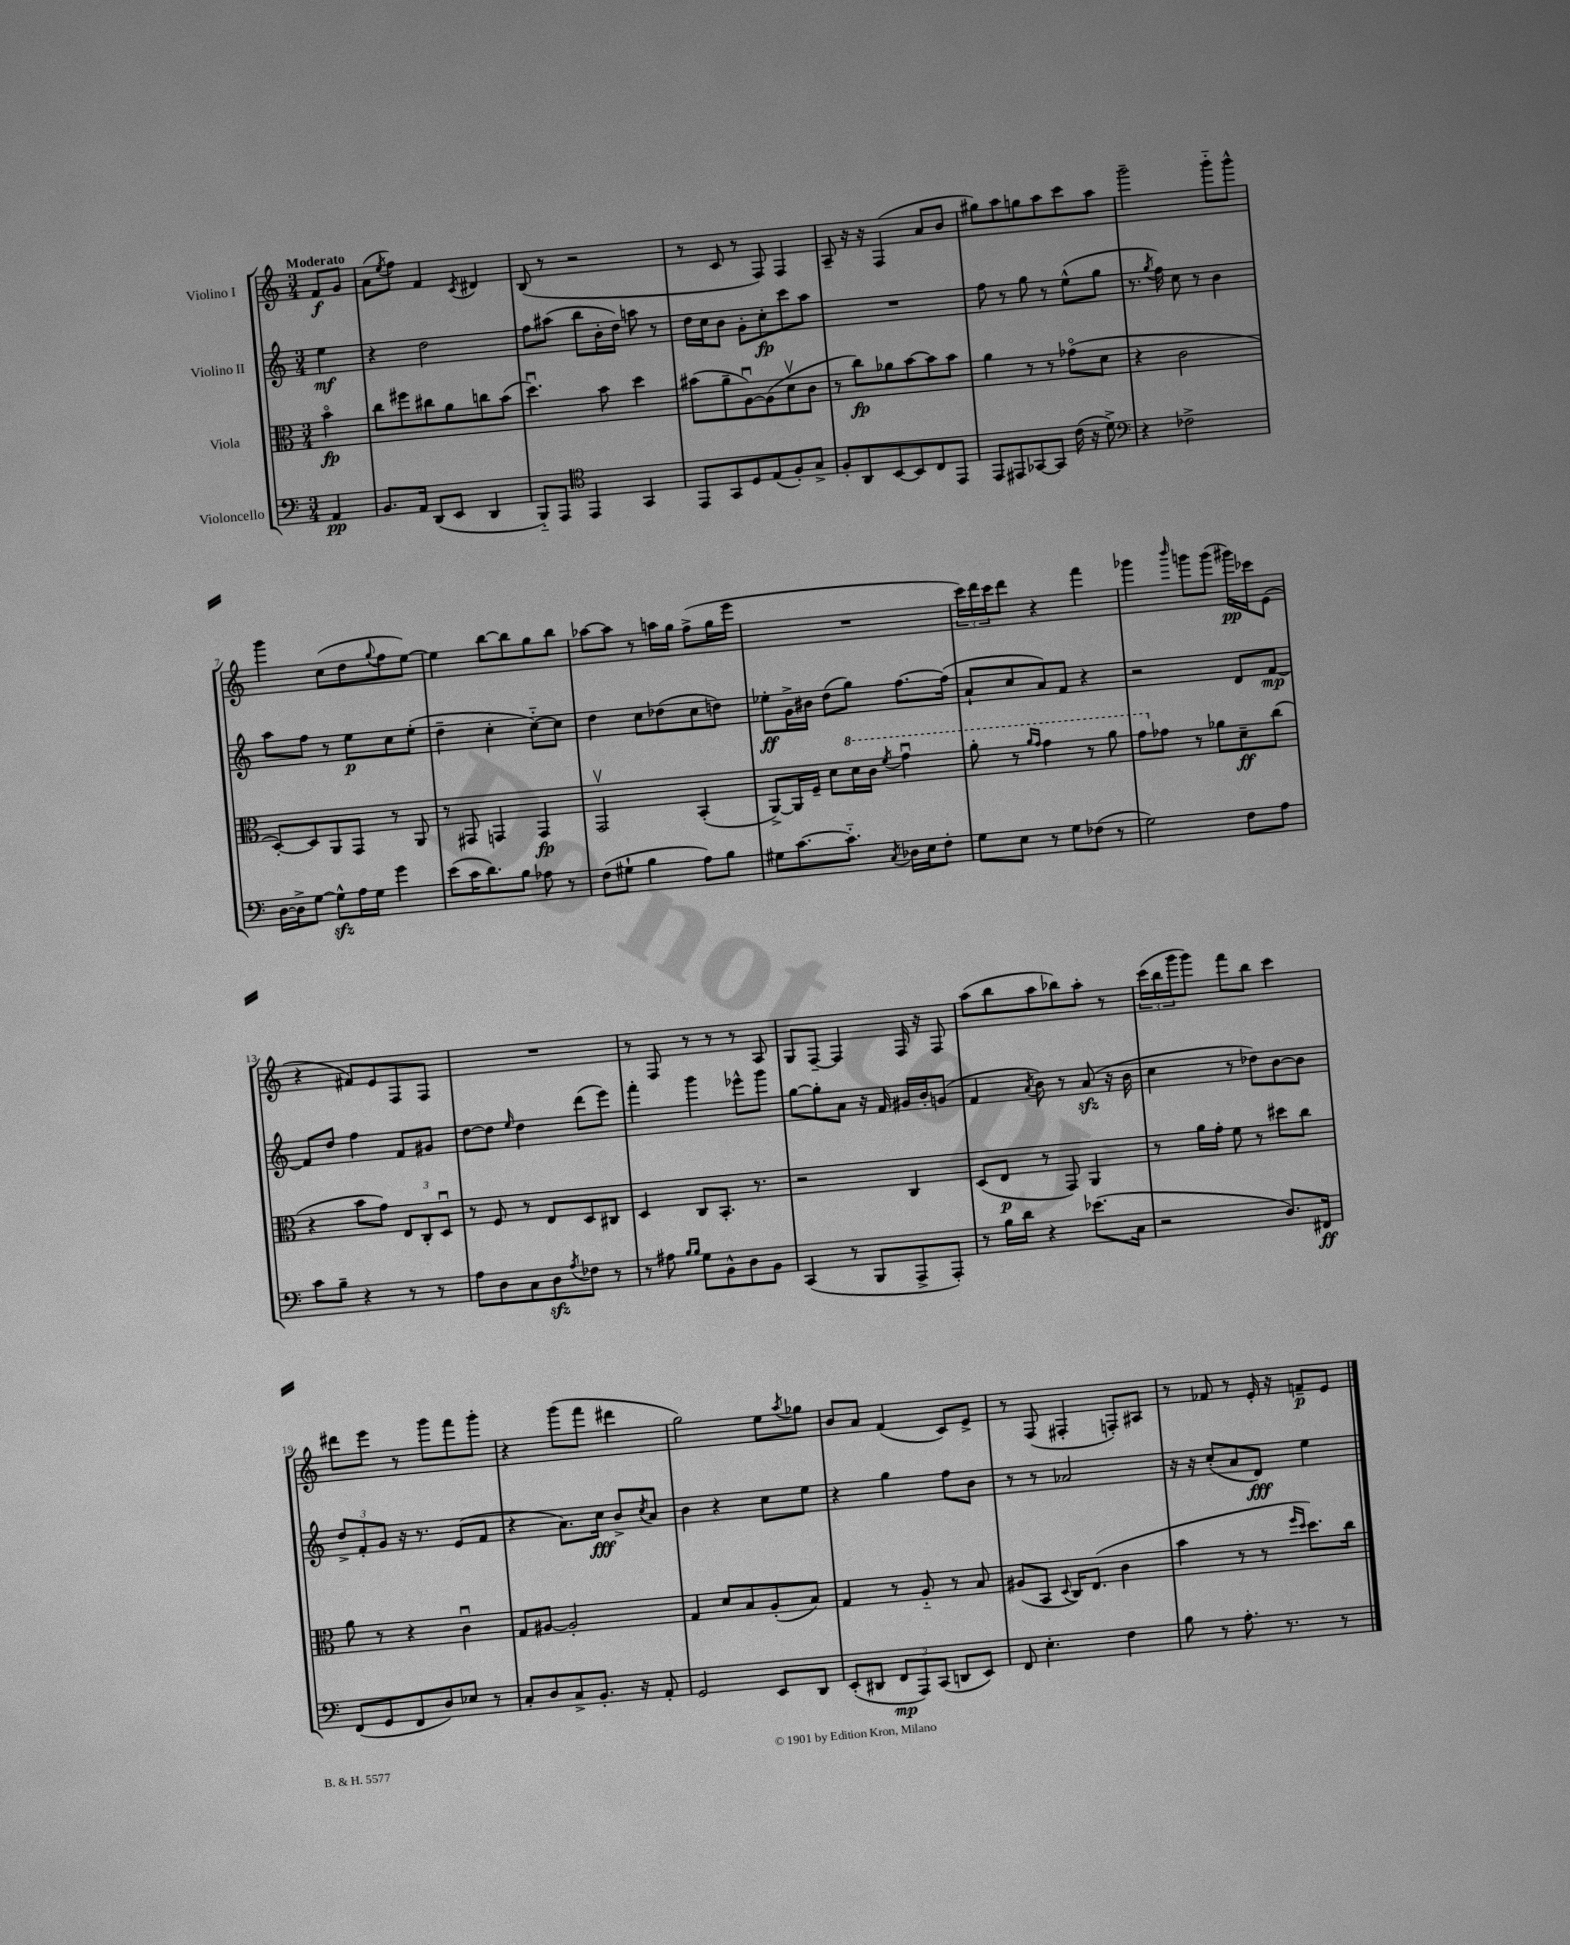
<<
\new StaffGroup <<
\new Staff = "s0" \with { instrumentName = "Violino I" } {
    \clef treble \key c \major \numericTimeSignature \time 3/4 \partial 4 \tempo "Moderato"
    f'8\f g'8 |
    a'8( \acciaccatura { e''8 } f''8) f'4 \acciaccatura { c'8 } dis'4 |
    b8( r8 r2 |
    r8 c'8 r8 f8) f4 |
    a8-- r16 r16 f4( a'8 b'8 |
    gis''8) a''8 g''8 a''8 c'''8 a''8 |
    g'''2-- g'''8-_ g'''8-^ |
    g'''4 c''8( d''8 \appoggiatura { g''8 } f''8 e''8~) |
    e''4 b''8~ b''8 g''8 b''8 |
    aes''8~ aes''8 r8 a''16 g''16 f''8->( g''16 e'''16 |
    R2. |
    \tuplet 3/2 { c'''16) d'''16 c'''16 } d'''8 r4 f'''4 |
    ges'''4 \grace { b'''16 } g'''8 g'''8( gis'''16\pp) ces'''16 e'8( |
    r4 fis'8) e'8 f8 f8 |
    R2. |
    r8 f8 r8 r8 r8 a8 |
    g8 f8~-- f4 f16 r16 f8 |
    a''8( b''8 a''8 bes''8) a''8-. r8 |
    \tuplet 3/2 { c'''16( b''16 g'''16 } g'''8) f'''8 b''8 c'''4 |
    dis'''8 e'''8 r8 g'''8 f'''8 g'''8-. |
    r4 g'''8( f'''8 dis'''4 |
    g''2) e''8 \acciaccatura { a''8 } ges''8 |
    b'8 a'8 f'4( c'8) e'8-> |
    r8 f8( fis4-. f8-.) ais8 |
    r8 fes'8 r8 e'16-. r16 f'8--\p e'8 \bar "|." |
}
\new Staff = "s1" \with { instrumentName = "Violino II" } {
    \clef treble \key c \major \numericTimeSignature \time 3/4 \partial 4
    e''4\mf |
    r4 d''2 |
    f''8 ais''8( b''8 b'16-. d''16) a''8 r8 |
    d''16 c''16 b'8 g'8-. c''8-.\fp c'''8 a''8 |
    R2. |
    f''8 r8 g''8 r8 e''8-^( g''8 |
    r8. \acciaccatura { g''8 } f''16) c''8 r8 b'4 |
    a''8 f''8 r8 e''8\p c''8 e''8-.( |
    d''4-- c''4-. c''8~-_) c''8 |
    d''4 c''8 des''8( c''8 d''8) |
    ees''8-.\ff g'16-> bis'16 d''8( g''8) f''8.~ f''16( |
    a'8-! c''8 a'8) f'8 r4 |
    r2 d'8 f'8~\mp |
    f'8 d''8 f''4 f'8 gis'8 |
    d''8~ d''8 \grace { e''16 } d''4 d'''8( e'''8) |
    f'''4-. g'''4 ees'''8-^ g'''8 |
    g''8~ g''8-. a'8 r16 f'16 gis'16 b'16-. g'8( |
    f'4 \acciaccatura { a'8 } b'8) r8 a'8\sfz( r16 b'16 |
    c''4 r8 des''8) b'8~ b'8 |
    \tuplet 3/2 { d''8-> f'8-. g'8 } r16 r8. e'8( f'8 |
    r4 a'8.) c''16\fff b'8-> \acciaccatura { c''8 } a'8 |
    b'4 r4 c''8 e''8 |
    r4 g''4 f''8 b'8 |
    r8 r8 aes'2 |
    r16 r16 c''8-.( a'8 d'8\fff) e''4 \bar "|." |
}
\new Staff = "s2" \with { instrumentName = "Viola" } {
    \clef alto \key c \major \numericTimeSignature \time 3/4 \partial 4
    b'4\flageolet\fp |
    c''8 fis''8 cis''8 a'8 c''8 b'8( |
    d''4.\downbow) b'8 d''4 |
    bis'8( a'8-- a8~\downbow) a8( d'8\upbow c'8 |
    r8 c''8\fp) aes'8 b'8~ b'8 b'8 |
    a'4 r8 r8 ges'8\flageolet( d'8 |
    r4 c'2 |
    d8~-.) d8 a,8 g,8 r8 a,8 |
    r8 gis,8 g,4 g,4\fp |
    g,2\upbow b,4-.( |
    a,8~->) a,16 f16-- d'8 \ottava #1 d''16 c''16 \acciaccatura { f''8 } g''4\downbow |
    a''8-. r8 \grace { a''16 g''16 } g''4 r8 a''8 |
    g''8 \ottava #0 ges'8 r8 aes'8 d'8--\ff c''8( |
    r4 b'8 g'8) \tuplet 3/2 { e8 c8-. d8\downbow } |
    r8 f8 r8 e8 d8 cis8 |
    d4 c8 b,8.-. r8. |
    r2 c4 |
    d8( e8\p r8 g,8) a,4 |
    r8 a'16 g'16-. f'8 r8 dis''8 c''8 |
    a'8 r8 r4 c'4\downbow |
    g8 ais8~ ais2-. |
    g4 d'8 b8 a8-.( b8) |
    g4 r8 a8-_ r8 b8 |
    ais8( b,8 \appoggiatura { d8 } c16) e8.( c'4 |
    b'4 r8 r8 \grace { f''16 d''16 } d''8.) c''16 \bar "|." |
}
\new Staff = "s3" \with { instrumentName = "Violoncello" } {
    \clef bass \key c \major \numericTimeSignature \time 3/4 \partial 4
    a,4\pp |
    b,8. a,16 d,8( e,8 d,4 |
    b,,8-_) a,,8 \clef tenor e,4 g,4 |
    e,8 g,8 d8 e8( f8-.) g8-> |
    f8-. a,8 b,8~ b,8 c8 e,8 |
    e,8 eis,8 ges,8~ ges,8 c'16( r16 d'8->) |
    \clef bass r4 fes2-> |
    d16~ d16-> g8~ g8-^\sfz a16 g16 g'4 |
    e'8( c'16 d'8.) b8 aes8 r8 |
    f8( gis8-! b4 a8) b8 |
    gis8 c'8.~ c'8.-_ \acciaccatura { c8 } des16 e16 f8-. |
    g8 e8 r8 g8 fes8( r8 |
    g2) f8 a8 |
    c'8 b8-- r4 r8 r8 |
    a8 d8 c8 d8\sfz \acciaccatura { a8 } fes8 r8 |
    r8 ais8 \grace { b16 b16 } g8 b,8-^ d8 b,8 |
    c,4( r8 b,,8 a,,8-> a,,8-.) |
    r8 b16 d'16 r4 ees'8.( c16 |
    r2 d8.) fis,16\ff |
    f,8( g,8 f,8 d8) ees8 r8 |
    c8-. d8 c8-> b,8.-. r16 a,8-. |
    g,2 e,8 d,8 |
    e,8-.( dis,8 \tuplet 3/2 { f,8\mp a,,8) c,8( } d,8 e,8) |
    f,8 e4.-. f4 |
    b8 r8 a8.-. r8. r8 \bar "|." |
}
>>
>>
